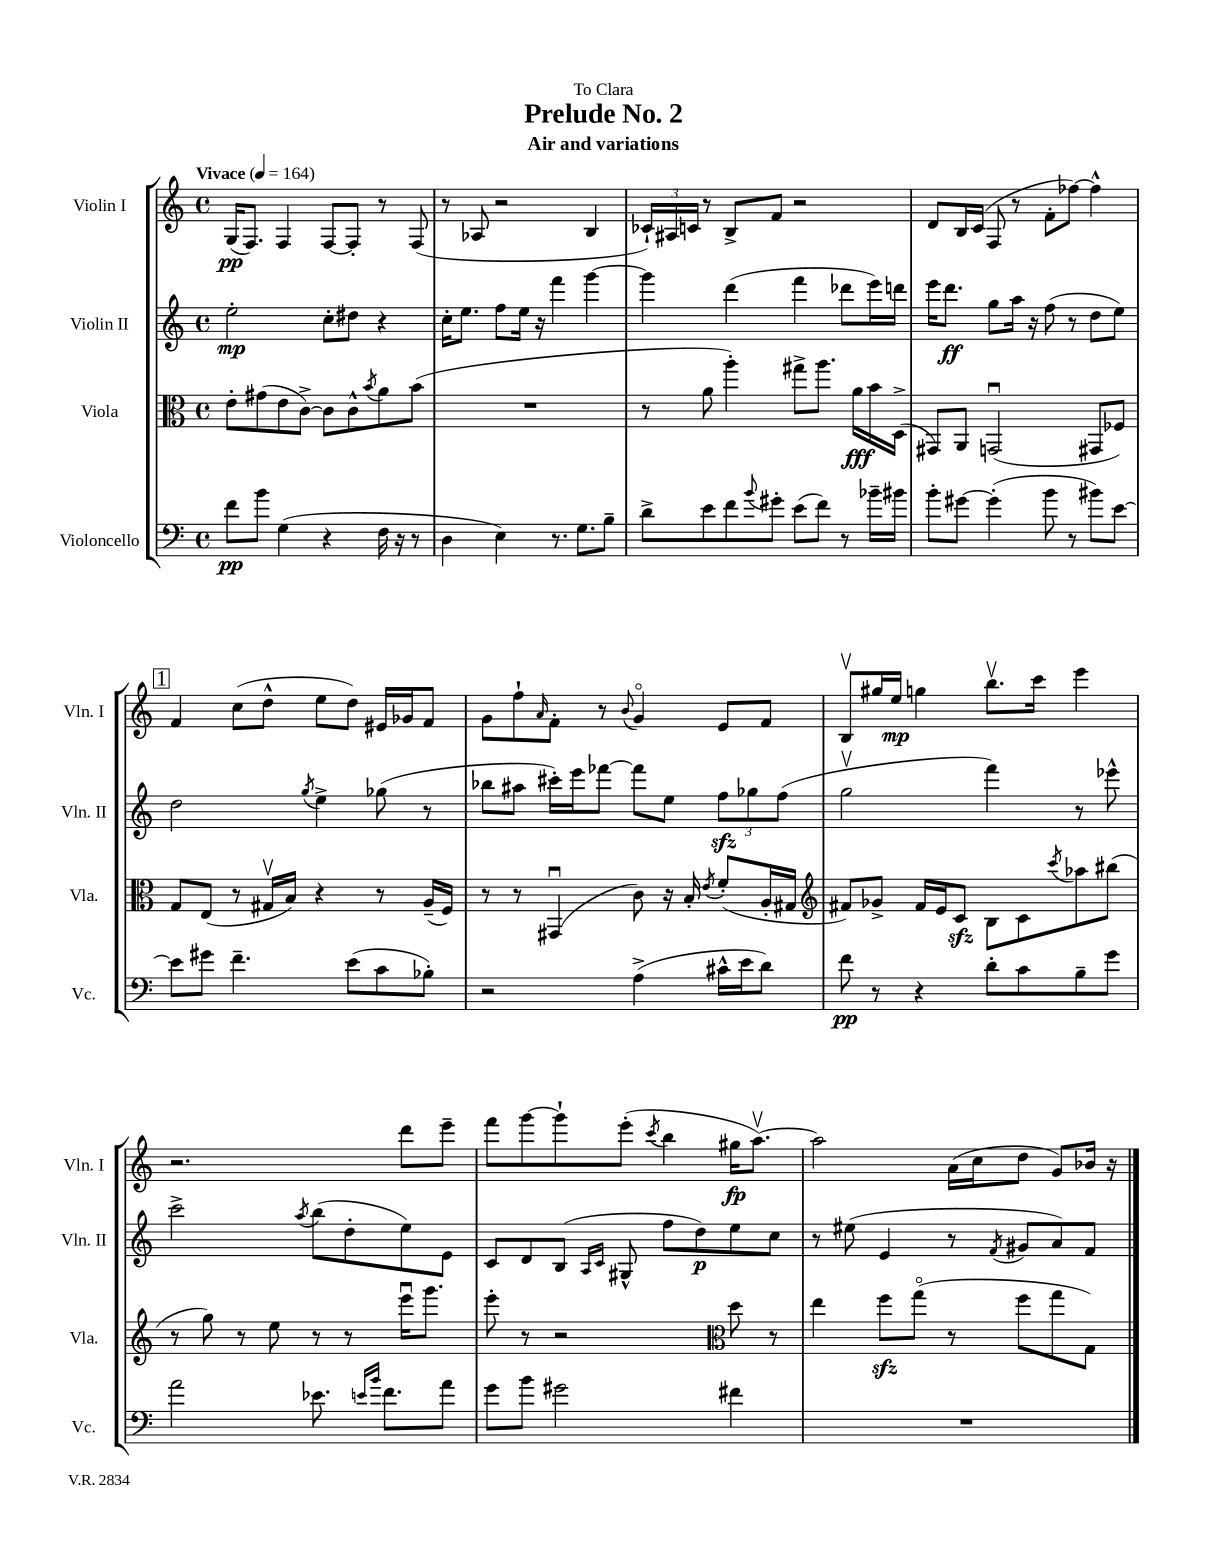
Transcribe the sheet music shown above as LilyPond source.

\header { title = "Prelude No. 2" subtitle = "Air and variations" dedication = "To Clara" }
<<
\new StaffGroup <<
\new Staff = "s0" \with { instrumentName = "Violin I" shortInstrumentName = "Vln. I" } {
    \clef treble \key c \major \defaultTimeSignature \time 4/4 \tempo "Vivace" 4 = 164
    g16\pp( f8.) f4 f8~ f8-. r8 f8( |
    r8 aes8 r2 b4 |
    \tuplet 3/2 { ces'16-!) ais16 c'16 } r8 b8-> f'8 r2 |
    d'8 b16 c'16( f8 r8 f'8-. fes''8~) fes''4-^ |
    \mark \markup { \box "1" } f'4 c''8( d''8-^ e''8 d''8) eis'16 ges'16 f'8 |
    g'8 f''8-! \grace { a'16 } f'8-. r8 \appoggiatura { b'8 } g'4\flageolet e'8 f'8 |
    b8\upbow gis''16 e''16\mp g''4 b''8.\upbow c'''16 e'''4 |
    r2. d'''8 e'''8-- |
    f'''8 g'''8~ g'''8-! e'''8-.( \acciaccatura { c'''8 } b''4 gis''16\fp a''8.~\upbow) |
    a''2 a'16( c''16 d''8 g'8) bes'16 r16 \bar "|." |
}
\new Staff = "s1" \with { instrumentName = "Violin II" shortInstrumentName = "Vln. II" } {
    \clef treble \key c \major \defaultTimeSignature \time 4/4
    e''2-.\mp c''8-. dis''8 r4 |
    c''16-. e''8. f''8 e''16 r16 f'''4 g'''4~ |
    g'''4 d'''4( f'''4 des'''8 e'''16) d'''16 |
    e'''16 d'''8.\ff g''8 a''16 r16 f''8( r8 d''8 e''8) |
    \mark \markup { \box "1" } d''2 \acciaccatura { g''8 } e''4-> ges''8( r8 |
    bes''8 ais''8 cis'''16-.) e'''16 fes'''8~ fes'''8 e''8 \tuplet 3/2 { f''8\sfz ges''8 f''8( } |
    g''2\upbow f'''4) r8 ees'''8-^ |
    c'''2-> \acciaccatura { a''8 } b''8( d''8-. e''8) e'8 |
    c'8 d'8 b8( \grace { a16 c'16 } gis8-^ f''8 d''8\p) e''8 c''8 |
    r8 eis''8( e'4 r8 \acciaccatura { f'8 } gis'8 a'8) f'8 \bar "|." |
}
\new Staff = "s2" \with { instrumentName = "Viola" shortInstrumentName = "Vla." } {
    \clef alto \key c \major \defaultTimeSignature \time 4/4
    e'8-. gis'8( e'8 c'8~->) c'8 c'8-^ \acciaccatura { b'8 } a'8 b'8( |
    R1 |
    r8 a'8 a''4-.) gis''8-> a''8. a'16\fff b'16 d16->( |
    gis,8) a,8 g,2\downbow( gis,8 fes8) |
    \mark \markup { \box "1" } g8 e8( r8 gis16\upbow b16) r4 r8 a16--( f16) |
    r8 r8 gis,4\downbow( c'8) r16 b16-. \acciaccatura { e'8 } f'8-.( a16-. gis16 |
    \clef treble fis'8) ges'8-> fis'16 e'16 c'8\sfz b8 c'8 \acciaccatura { c'''8 } aes''8 bis''8( |
    r8 g''8) r8 e''8 r8 r8 e'''16\downbow g'''8. |
    e'''8-. r8 r2 \clef alto d''8 r8 |
    e''4 f''8\sfz g''8\flageolet( r8 f''8 g''8 g8) \bar "|." |
}
\new Staff = "s3" \with { instrumentName = "Violoncello" shortInstrumentName = "Vc." } {
    \clef bass \key c \major \defaultTimeSignature \time 4/4
    f'8\pp b'8 g4( r4 f16 r16 r8 |
    d4 e4) r8. g8. b8-- |
    d'8-> e'8 f'8 \appoggiatura { b'8 } gis'8-. e'8( f'8) r8 bes'16-- bis'16 |
    b'8-. gis'8~ gis'4-.( b'8 r8 bis'8) e'8~ |
    \mark \markup { \box "1" } e'8 gis'8 f'4.-- e'8( c'8 bes8-.) |
    r2 a4->( cis'16-^ e'16 d'8) |
    f'8\pp r8 r4 d'8-. c'8 b8-- g'8 |
    a'2 ees'8. \grace { e'16 b'16 } f'8. a'8 |
    g'8 b'8 gis'2 fis'4 |
    R1 \bar "|." |
}
>>
>>
\layout { \context { \Score \remove "Bar_number_engraver" } }
